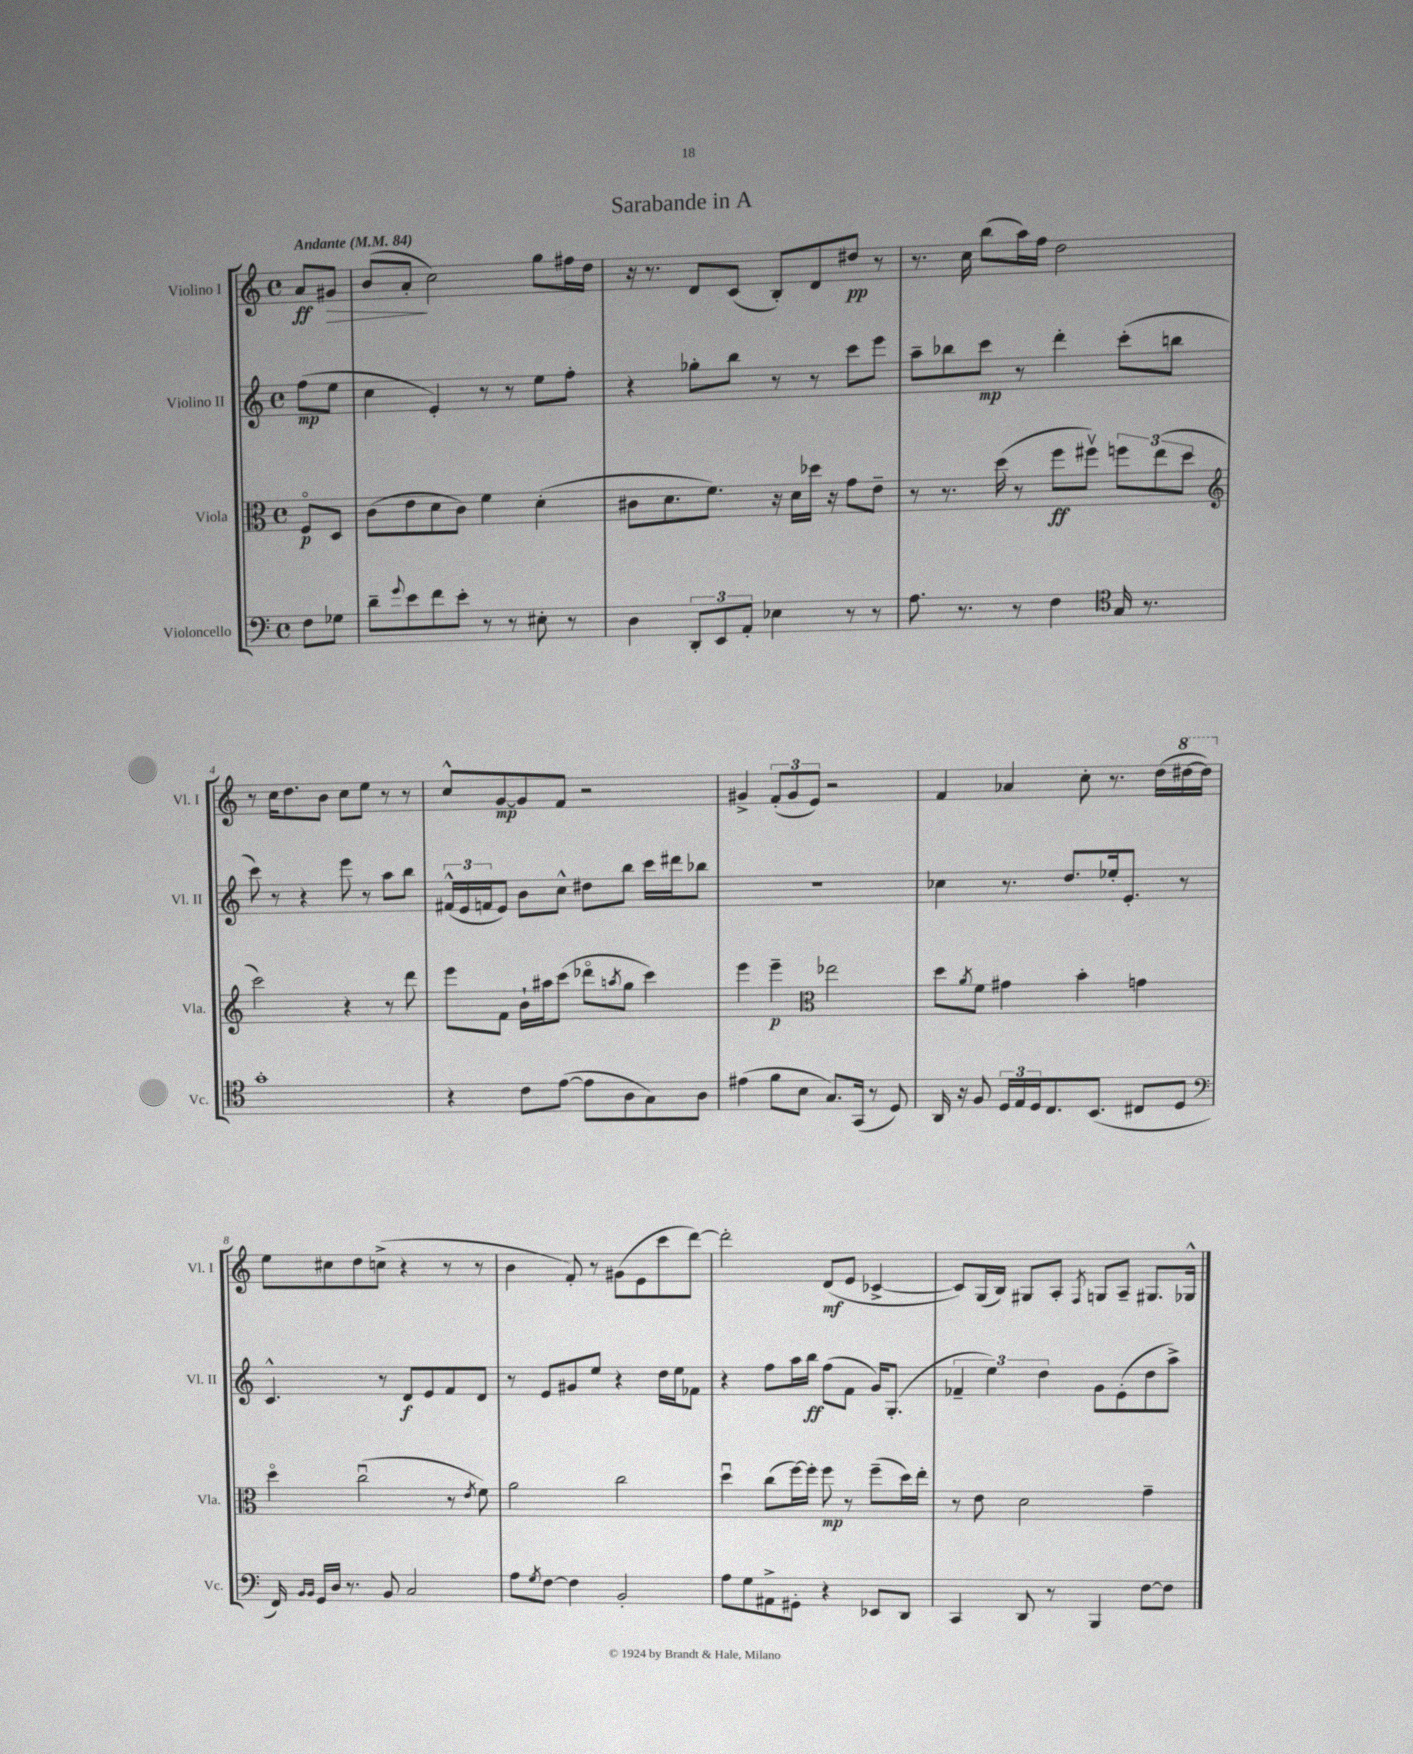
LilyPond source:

\header { title = "Sarabande in A" }
<<
\new StaffGroup <<
\new Staff = "s0" \with { instrumentName = "Violino I" shortInstrumentName = "Vl. I" } {
    \clef treble \key c \major \defaultTimeSignature \time 4/4 \partial 4 \tempo "Andante" 4 = 84
    a'8\ff gis'8\> |
    b'8( a'8-.\! c''2) g''8 fis''16 d''16 |
    r16 r8. d'8 c'8( b8-.) d'8 dis''8\pp r8 |
    r8. c''16 b''8( a''16) f''16 d''2 |
    r8 c''16 d''8. b'8 c''8 e''8 r8 r8 |
    c''8-^ g'8~\mp g'8 f'8 r2 |
    gis'4-> \tuplet 3/2 { f'8-.( gis'8 e'8) } r2 |
    f'4 aes'4 c''8-. r8. d''16( \ottava #1 dis'''16~ dis'''16) \ottava #0 |
    e''8 cis''8 d''8 c''8->( r4 r8 r8 |
    b'4 f'8-.) r8 gis'8( e'8 c'''8 d'''8~) |
    d'''2-. d'8\mf( e'8 ces'4~-> |
    ces'8) g16( b16) gis8 a8-. \acciaccatura { f8 } g8 a8-- gis8. ges16-^ \bar "|." |
}
\new Staff = "s1" \with { instrumentName = "Violino II" shortInstrumentName = "Vl. II" } {
    \clef treble \key c \major \defaultTimeSignature \time 4/4 \partial 4
    f''8\mp( e''8 |
    c''4 e'4-.) r8 r8 e''8 f''8-. |
    r4 ges''8-. b''8 r8 r8 c'''8 e'''8 |
    a''8-- bes''8 c'''8\mp r8 d'''4-. c'''8-.( b''8 |
    c'''8) r8 r4 e'''8 r8 a''8 b''8 |
    \tuplet 3/2 { fis'16-^( e'16 f'16 } e'8) b'8 c''8-^ dis''8 b''8 c'''16 dis'''16 bes''8 |
    R1 |
    ces''4 r8. d''8. ees''16-. e'8.-. r8 |
    c'4.-^ r8 d'8\f e'8 f'8 d'8 |
    r8 e'8 gis'8 e''8 r4 d''16 e''16 fes'8 |
    r4 f''8 a''16 b''16\ff f''8( f'8 g'16) g8.-.( |
    \tuplet 3/2 { fes'4-- e''4) d''4 } g'8 e'8-.( d''8 a''8->) \bar "|." |
}
\new Staff = "s2" \with { instrumentName = "Viola" shortInstrumentName = "Vla." } {
    \clef alto \key c \major \defaultTimeSignature \time 4/4 \partial 4
    f8\flageolet\p d8 |
    c'8( e'8 d'8 c'8) f'4 d'4-.( |
    cis'8 d'8. f'8.) r16 d'16 des''16 r16 g'8 e'8-- |
    r8 r8. d''16( r8 f''8\ff fis''8\upbow) \tuplet 3/2 { f''8 e''8( d''8 } |
    \clef treble c'''2) r4 r8 d'''8 |
    e'''8 f'8 b'16-! ais''16 c'''8( des'''8\flageolet \acciaccatura { a''8 } g''8 c'''4) |
    e'''4 e'''4--\p \clef alto ees''2 |
    d''8 \acciaccatura { a'8 } f'8 gis'4 b'4-. g'4 |
    d''4\flageolet c''2\downbow( r8 \acciaccatura { e'8 } f'8) |
    a'2 c''2 |
    d''4\downbow c''8( f''16~) f''16-. f''8\mp r8 f''8--( d''16) e''16-. |
    r8 e'8 d'2 g'4-- \bar "|." |
}
\new Staff = "s3" \with { instrumentName = "Violoncello" shortInstrumentName = "Vc." } {
    \clef bass \key c \major \defaultTimeSignature \time 4/4 \partial 4
    f8 ges8 |
    d'8-- \appoggiatura { g'8 } e'8 f'8 e'8-. r8 r8 eis8-. r8 |
    d4 \tuplet 3/2 { d,8-. e,8 a,8-. } ees4 r8 r8 |
    a8. r8. r8 f4 \clef tenor g16 r8. |
    g'1-. |
    r4 c'8 e'8~( e'8 a8 g8) a8 |
    eis'4( f'8 b8 g8.) g,16( r8 d8) |
    a,16 r16 f8 \tuplet 3/2 { d16 e16 d16 } c8. b,8.( cis8 d8 |
    \clef bass f,16) \grace { b,16 b,16 } g,16 d16 r8. b,8 c2 |
    a8 \acciaccatura { g8 } f8~ f4 b,2-. |
    a8 g8 ais,8-> gis,8-. r4 ees,8 d,8 |
    c,4 d,8 r8 b,,4 f8~ f8 \bar "|." |
}
>>
>>
